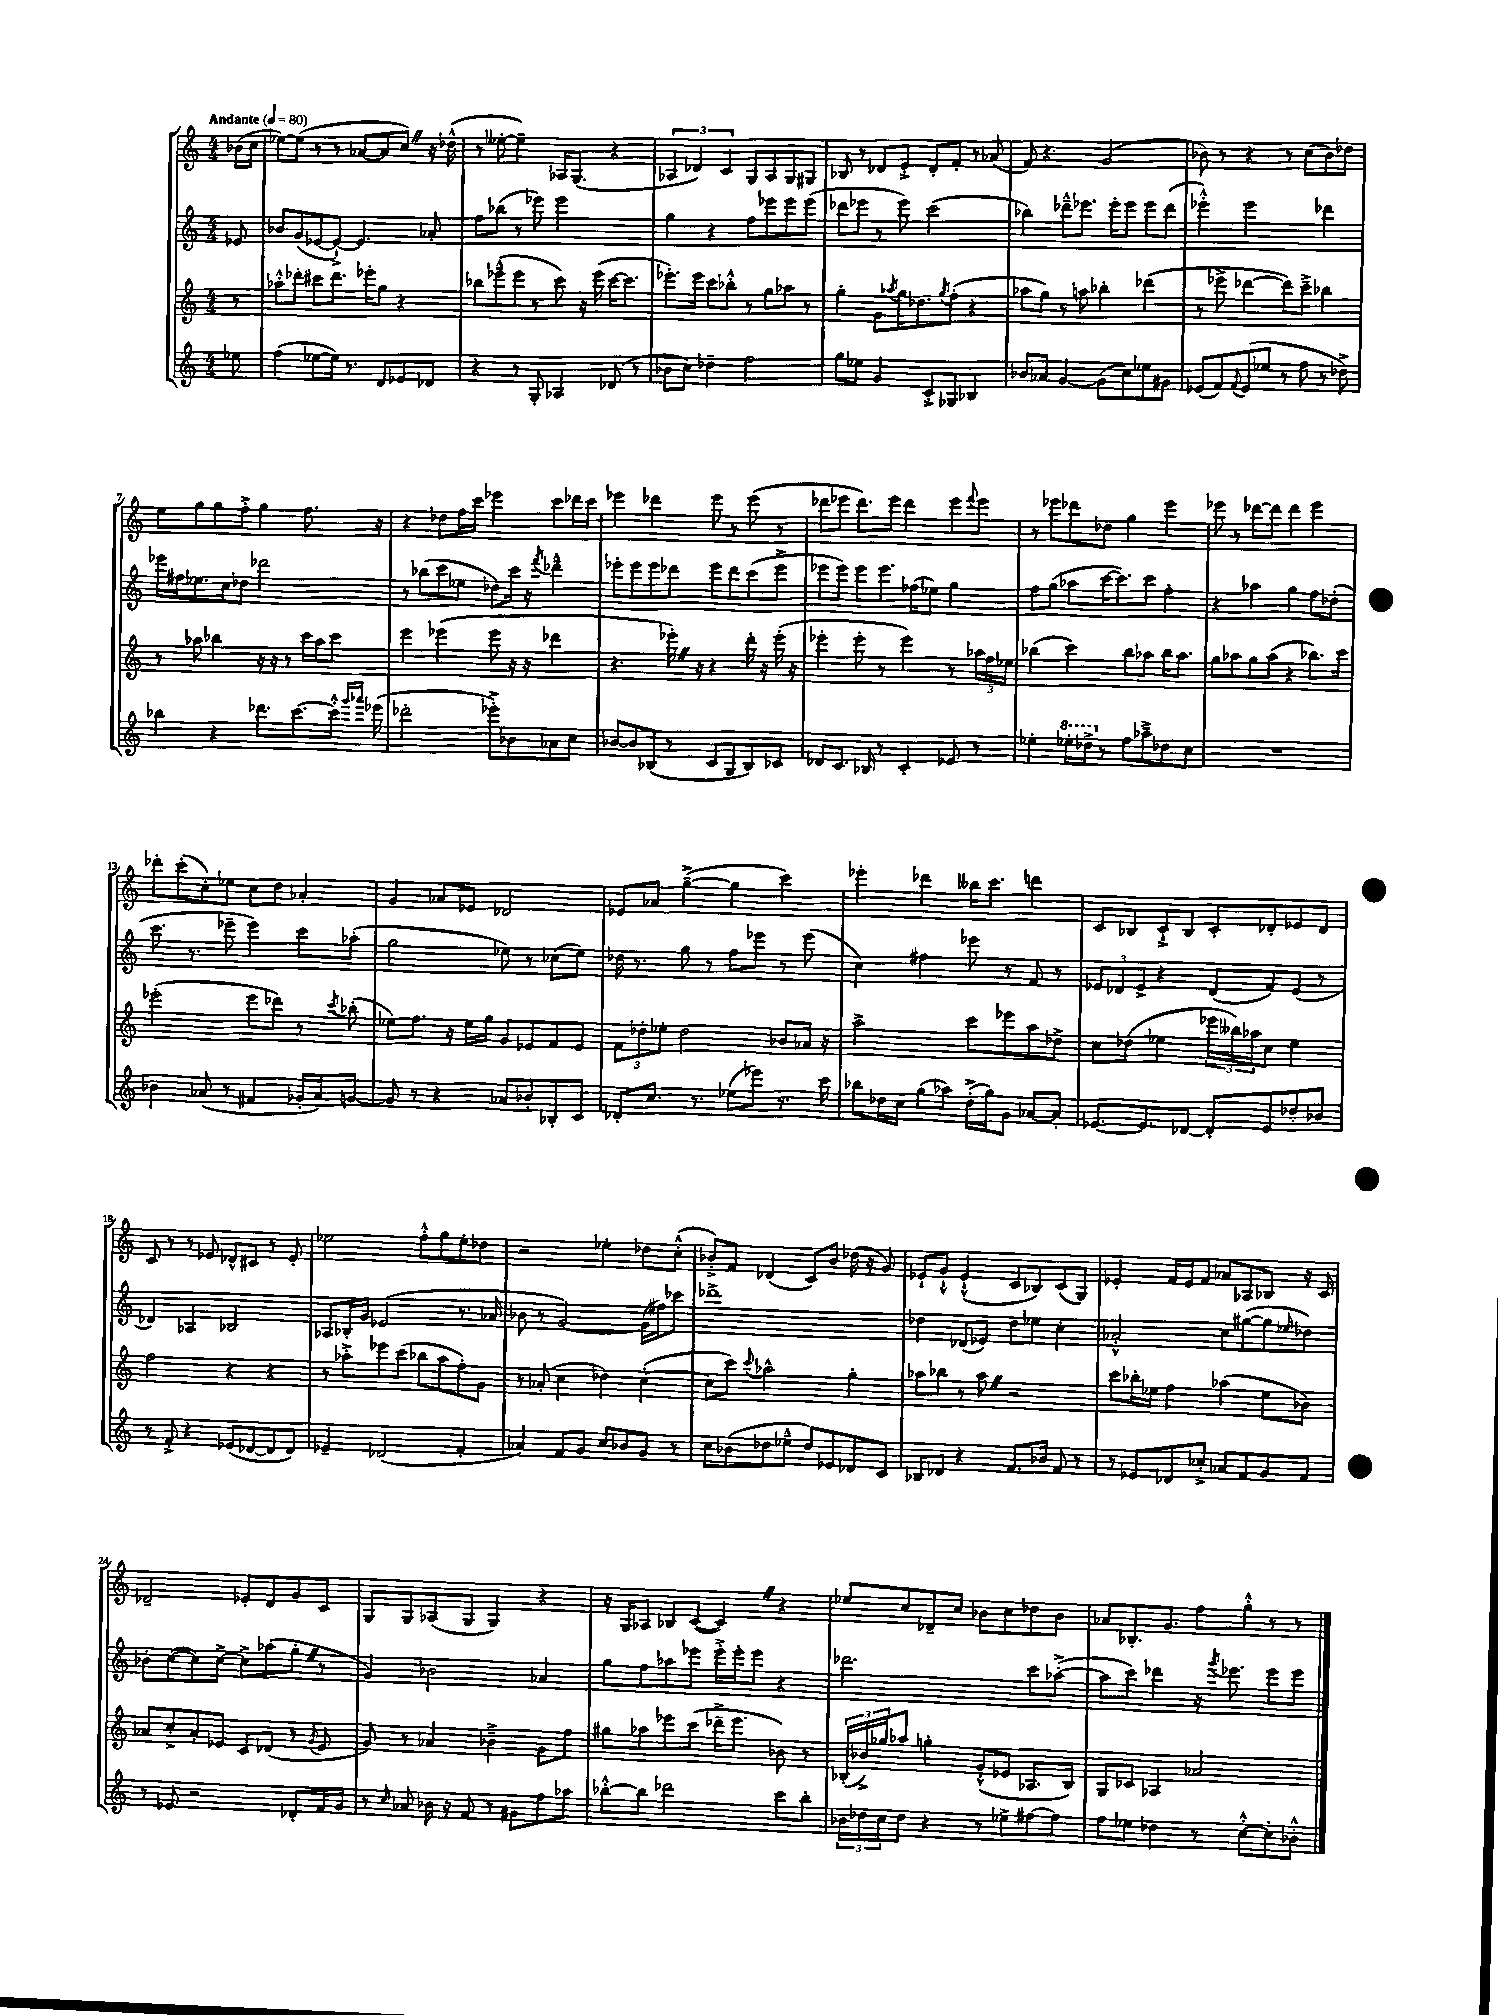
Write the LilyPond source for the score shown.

<<
\new StaffGroup <<
\new Staff = "s0" {
    \clef treble \key c \major \numericTimeSignature \time 4/4 \partial 8 \tempo "Andante" 4 = 80
    bes'16( c''16 |
    ees''8~) ees''8( r8 r8 aes'8~ aes'8 c''8) \once \override BreathingSign.text = \markup { \musicglyph "scripts.caesura.straight" } \breathe r16 des''16-^( |
    r8 eeses''8~-. eeses''4--) aes16 g8.( r4 |
    \tuplet 3/2 { aes4 des'4) c'4 } g8 aes8 g8 gis8 |
    bes8 r8 des'8 e'8-.-> des'8-. f'8-. r8 aes'8( |
    f'8) r4. g'2( |
    bes'8) r8 r4 r8 c''8( bes'8) des''8 |
    e''8 g''8 g''8 f''8-.-> g''4 f''8. r16 |
    r4 des''8 f''16 c'''16 ees'''4 c'''8 des'''16 c'''16 |
    ees'''4 des'''4 ees'''8 r8 ees'''8( r8 |
    des'''8 ees'''8 des'''8.) ees'''16 des'''4 ees'''8 \appoggiatura { f'''8 } ees'''8 |
    r8 ees'''8 des'''8 des''8 g''4 ees'''4 |
    ees'''8 r8 des'''8~ des'''8 des'''4 ees'''4 |
    des'''8-. c'''8-.( c''8-.) ees''8 c''8 d''8 aes'4-. |
    g'4 aes'8 ees'8 des'2 |
    ees'8 aes'8 g''4~--->( g''4 c'''4) |
    ees'''4-. des'''4 beses''16 c'''8. d'''4 |
    c'8 bes8 c'8-!-> bes8 c'8-. des'8-. ees'8 des'8 |
    c'8 r8 r8 ees'8 des'8-^ cis'8 r8 ees'8-. |
    ees''2 f''8-.-^ g''8 ees''8-. des''8 |
    r2 ees''4-. des''8 c''8-.-^( |
    bes'8-.->) f'8 des'4( c'8) bes'8 des''16( r16 g'8) |
    ees'8-! g'8-!-^ ees'4-!-^( c'8 bes8) c'8( g8) |
    ees'4-. f'16 ees'16 f'8 aes'8 aes8 bes8 r16 c'16 |
    des'2-- ees'8-. des'8 g'8 c'8 |
    g8 g8 aes8( g8 g4) r4 |
    r16 g16 aes8 bes8 c'8~( c'4) \once \override BreathingSign.text = \markup { \musicglyph "scripts.caesura.straight" } \breathe r4 |
    ees''8 c''8 des'8-- c''8 bes'8 c''8 des''8 bes'8 |
    aes'8 bes8.-. g'8. f''8 g''8-.-^ r8 r8 \bar "|." |
}
\new Staff = "s1" {
    \clef treble \key c \major \numericTimeSignature \time 4/4 \partial 8
    ees'8 |
    bes'8 g'8( ees'8~ ees'8~-!->) ees'4. aes'8-. |
    f''8 bes''8( r8 ees'''8) ees'''2 |
    g''4 r4 f''8 ees'''8 ees'''8 ees'''8( |
    des'''8 ees'''8 r8 ees'''8) c'''2( |
    bes''4) des'''8---^ ees'''8. ees'''16-. ees'''8 ees'''8 des'''8( |
    ees'''4-.-^) ees'''2 des'''4 |
    ees'''16 fis''16 ees''8. c''16 des''8 des'''2 |
    r8 bes''8( c'''8 ees''8 des''8) c'''16 r16 \acciaccatura { f'''8 } des'''4---^ |
    ees'''8-. ees'''8 ees'''8 des'''8 ees'''8 des'''8 c'''8( ees'''8-> |
    ees'''8 ees'''8) ees'''8 ees'''8. fes''16( ees''8) g''4 |
    f''8 g''8( aes''8 c'''16~ c'''8.) c'''8 f''4-. |
    r4 aes''4 g''4 f''8 des''8-.( |
    c'''8. r8. ees'''8-- ees'''4) c'''8 aes''8-.( |
    g''2 ees''8) r8 ces''8( ees''8) |
    des''16 r8. g''8 r8 f''8 ees'''8 r8 ees'''8( |
    c''4) fis''4 ees'''8 r8 f'8 r8 |
    \tuplet 3/2 { ees'8 des'8 ees'8-> } r4 des'8( f'8) ees'8( r8 |
    des'4) aes4 bes2 |
    aes8 bes16-. g'16 ees'2( r8. aes'16 |
    bes'8 r8 g'2~) g'16( fis''16) ces'''8 |
    des'''1-> |
    des''4 des'8( ees'8) des''8 ees''8 c''4-. |
    aes'2-.-^ c''8 gis''8~( gis''8 \grace { ees''16 } des''8) |
    bes'8-. c''8~( c''8) c''8~-> c''8-> aes''8( g''8-. \once \override BreathingSign.text = \markup { \musicglyph "scripts.caesura.straight" } \breathe r8 |
    g'4) bes'2 aes'4 |
    g''8 f''8 aes''8 ees'''8 ees'''16-.-> ees'''16-. ees'''8 r4 |
    des'''2. c'''8 aes''8~-.->( |
    aes''8 c'''8) des'''4 r16 \acciaccatura { g'''8 } ees'''8. ees'''8 ees'''8 \bar "|." |
}
\new Staff = "s2" {
    \clef treble \key c \major \numericTimeSignature \time 4/4 \partial 8
    r8 |
    aes''8-.-^ des'''8-. cis'''8 des'''8. ees'''16-. g''8 r4 |
    bes''8 ees'''8---^( ees'''8 r8 c'''8) r16 ees'''16( c'''16~ c'''8. |
    ees'''8.-.) ees'''16 c'''8 bes''8-.-^ r8 g''8 aes''8 r8 |
    g''4-. g'8 \acciaccatura { aes''8 } g''16 des''8. \acciaccatura { g''8 } f''8-.( r4 |
    aes''8 g''8) r8 a''8 bes''4-. des'''4( |
    r8 ees'''8-> des'''4~ des'''8) c'''8---> bes''4 |
    r8 aes''8 bes''4 r16 r16 r8 c'''16 aes''16 c'''8 |
    e'''4 ees'''4( ees'''8 r16 r16 des'''4 |
    r4. ees'''16-.) \once \override BreathingSign.text = \markup { \musicglyph "scripts.caesura.straight" } \breathe r16 r4 d'''16-. r16 ees'''16-.( r16 |
    ees'''4-. ees'''8-. r8 ees'''4) r8 \tuplet 3/2 { aes''16 f''16 ees''16 } |
    bes''4( c'''4) bes''8 aes''8 bes''16 aes''8. |
    g''8 aes''8 g''8 aes''8( r4 bes''8.) c'''16 |
    ees'''2-.( ees'''8 des'''8) r8 \acciaccatura { c'''8 } bes''8-.( |
    ees''8) f''8. r16 ees''16 g''16 g'8 ees'8 f'8 ees'8 |
    \tuplet 3/2 { f'8 des''8-. ees''8-. } des''2 bes'8 aes'16 r16 |
    a''2-> c'''8 ees'''8 a''8 des''8-> |
    c''8 des''8( ees''4 \tuplet 3/2 { ees'''16 beses''16) aes''16 } c''8 ees''4 |
    f''2 r4 r4 |
    r8 aes''8-.-> ees'''8 c'''8( bes''8 aes''8 f''8-.) g'8 |
    r8 aes'8-.( c''4 des''4) c''4~-.( |
    c''8 c'''8) \appoggiatura { c'''8 } aes''2-^ g''4-. |
    aes''8 bes''8 r8 aes''8 \once \override BreathingSign.text = \markup { \musicglyph "scripts.caesura.straight" } \breathe r2 |
    c'''8 bes''16-. ees''16 f''4 aes''4( ees''8 bes'8) |
    aes'8 c''8-.-> aes'8-. ees'8 c'8 des'8( r8 \acciaccatura { g'8 } ees'8 |
    g'8) r8 aes'4 bes'4---> g'8 f''8 |
    gis''8 aes''8 ees'''8 c'''8( des'''16---> ees'''8. bes'8) r8 |
    \tuplet 3/2 { bes16-.( bes'16->) ges''16 } aes''8 g''4-. g'8-.-^( ees'8 aes8. bes16) |
    g8 ces'8 aes4 aes'2 \bar "|." |
}
\new Staff = "s3" {
    \clef treble \key c \major \numericTimeSignature \time 4/4 \partial 8
    ees''8 |
    f''4( ees''8~ ees''16) r8. d'8 ees'8 des'8 |
    r4 r8 g8-. aes4 des'8( r8 |
    bes'8 c''8) des''4-- f''2 |
    g''8 ees''8 g'4 c'8-.-> ges8 bes4 |
    bes'8 aes'8 g'4~ g'8( c''8) ees''8 gis'8 |
    ees'8( f'8) \appoggiatura { f'8 } ees'8( ees''8 r8 f''8 r8 des''8->) |
    bes''4 r4 des'''8. c'''8.~ c'''16-.-^ \grace { g'''16 aes'''16 } ees'''16( |
    des'''2-. ees'''8-.->) bes'8 aes'8 c''8 |
    bes'8~ bes'8 bes8( r8 c'8 g8 bes8) ces'8 |
    des'8 c'8. bes16 r8 c'4-. ees'8 r8 |
    ees''4-. \ottava #1 ees'''16-. des'''16-> \ottava #0 r8 f''8 aes''8---> des''8 c''8 |
    R1 |
    bes'4 aes'8( r8 fis'4 ges'16-. aes'16) g'8~ |
    g'8 r8 r4 aes'8 bes'8-. bes8-. c'8 |
    des'8-. c''8. r8. ees''8( ees'''8) r8. c'''16 |
    bes''8 des''16 c''16 g''8( aes''8) des''16-.->( g''16) g'8 aes'8~ aes'8-. |
    ees'8.~ ees'8. des'8~ des'8-. ees'8 des''8-. bes'8 |
    r8 f'8-.-> r4 ees'8( des'8~ des'8 des'8) |
    ees'4-- des'2( f'4-. |
    aes'4) f'8 g'8 c''8 bes'8 g'8 r8 |
    c''8 bes'8( des''8 ees''8---^ des''8) ees'8 des'8 c'8 |
    bes8 des'8 r4 f'8. bes'16 f'8 r8 |
    r8 ees'8 des'8 ces''8-.-> aes'8 f'8 g'8 f'8 |
    r8 ees'8 r2 des'8-. f'16 g'16 |
    r8 \grace { c''16 } aes'8 bes'16 r16 f'8 r8 gis'8 f''8 aes''8 |
    bes''8~-.-^ bes''8 des'''2 c'''8 bes''8-. |
    \tuplet 3/2 { bes'16 des''16 c''16 } des''8 r4 r8 ees''8-> fis''8~ fis''8 |
    f''8 ees''8 des''4 r8 c''8~-.-^ c''8-. bes'8-.-^ \bar "|." |
}
>>
>>
